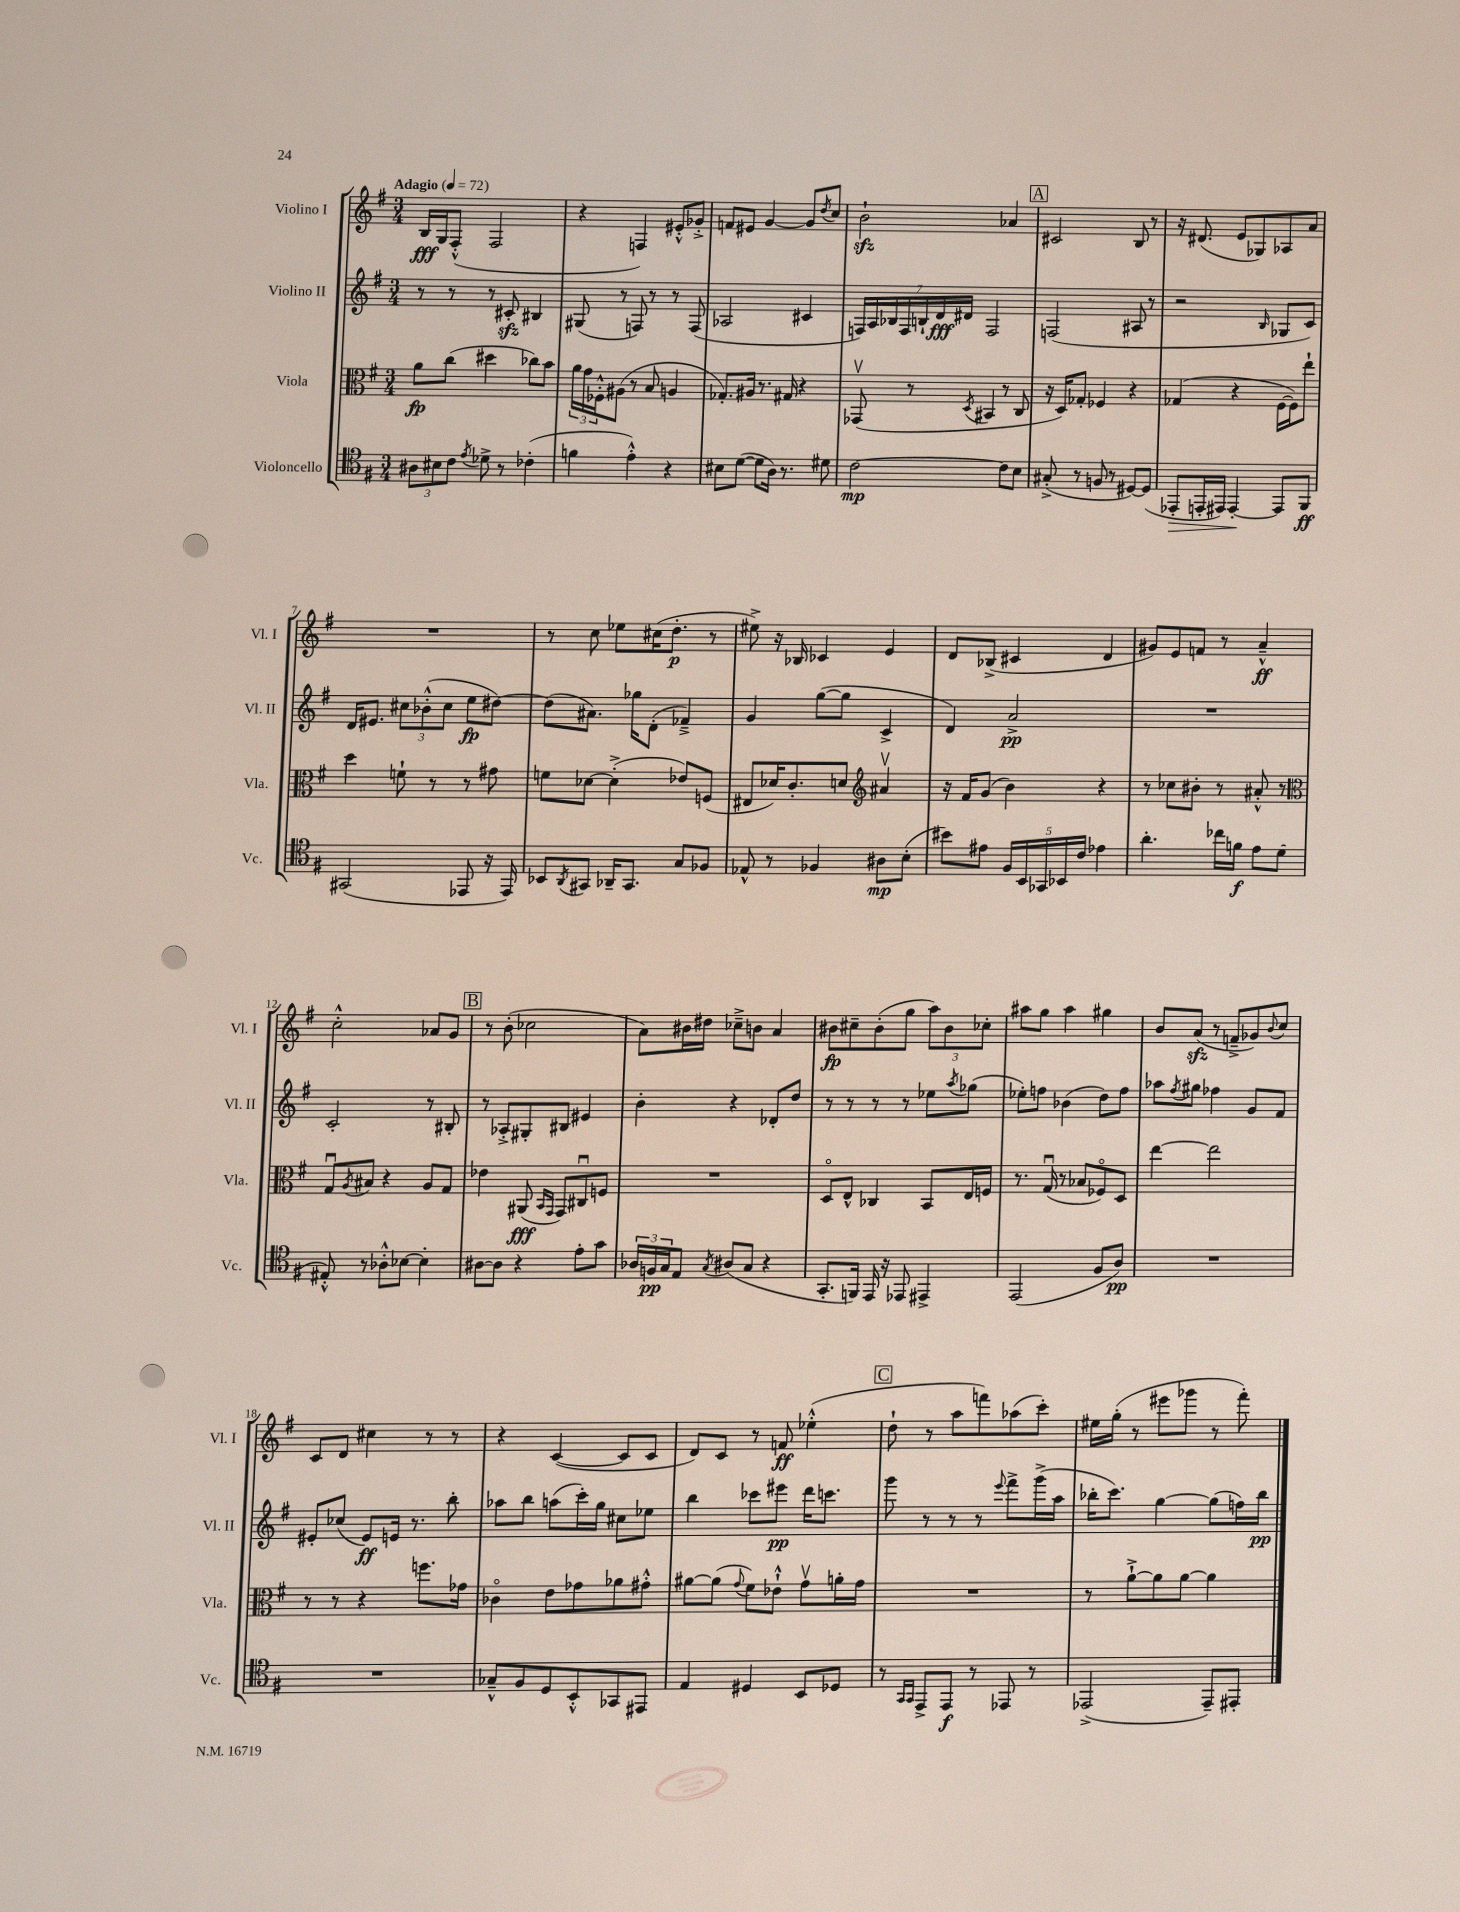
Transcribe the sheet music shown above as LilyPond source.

<<
\new StaffGroup <<
\new Staff = "s0" \with { instrumentName = "Violino I" shortInstrumentName = "Vl. I" } {
    \clef treble \key g \major \numericTimeSignature \time 3/4 \tempo "Adagio" 4 = 72
    b16\fff g16 fis8-.-^( fis2 |
    r4 f4) eis'8-.-^ ges'8-.-> |
    f'8 eis'8 g'4~ g'8 \acciaccatura { d''8 } c''8 |
    b'2-!\sfz aes'4 |
    \mark \markup { \box "A" } cis'2 b8 r8 |
    r16 dis'8.( e'8 ges8) aes8 a'8 |
    R2. |
    r8 c''8 ees''8 cis''16( d''8.-.\p r8 |
    eis''8->) r16 bes16 ces'4 e'4 |
    d'8 bes8->( cis'4 d'4 |
    gis'8) e'8 f'8 r8 a'4---^\ff |
    c''2-.-^ aes'8 g'8 |
    \mark \markup { \box "B" } r8 b'8-.( ces''2 |
    a'8) bis'16 dis''16 ces''8---> b'8 a'4 |
    bis'8\fp cis''8-- bis'8-.( g''8 \tuplet 3/2 { a''8) bis'8 ces''8-. } |
    ais''8 g''8 ais''4 gis''4 |
    b'8 a'8\sfz( r8 f'8---> ges'8) \appoggiatura { b'8 } c''8 |
    c'8 d'8 cis''4 r8 r8 |
    r4 c'4~( c'8 c'8 |
    d'8) c'8 r8 f'8\ff ees''4-.-^( |
    \mark \markup { \box "C" } d''8-! r8 a''8 f'''8) aes''8( c'''8-.) |
    eis''16 g''16-.( r8 eis'''8 ges'''8 r8 fis'''8-.) \bar "|." |
}
\new Staff = "s1" \with { instrumentName = "Violino II" shortInstrumentName = "Vl. II" } {
    \clef treble \key g \major \numericTimeSignature \time 3/4
    r8 r8 r8 cis'8-.\sfz bis4 |
    gis8( r8 f8) r8 r8 f8( |
    aes2 cis'4 |
    \tuplet 7/4 { f16) a16 bes16 f16 b16-! d'16\fff dis'16 } f2 |
    \mark \markup { \box "A" } f2( ais8 r8 |
    r2 \grace { b16 } ges8 c'8) |
    d'16 eis'8. \tuplet 3/2 { cis''8 bes'8-.-^( cis''8 } e''8\fp dis''8~) |
    dis''8( ais'8.) ges''16 d'8-.( fes'4--->) |
    g'4 g''8~( g''8 c'4-> |
    d'4) a'2->\pp |
    R2. |
    c'2-. r8 bis8-. |
    \mark \markup { \box "B" } r8 aes8-.-> gis8-. bis8 eis'4 |
    b'4-. r4 des'8-. d''8 |
    r8 r8 r8 r8 ees''8 \acciaccatura { a''8 } ges''8( |
    ees''8-.) f''8 bes'4( d''8) f''8 |
    aes''8 \acciaccatura { fis''8 } gis''8 fes''4 g'8 fis'8 |
    eis'8-. ces''8( eis'8\ff) e'16 r8. b''8-. |
    aes''8 b''8 a''8( c'''16-.) g''16 cis''8 ees''8 |
    b''4 ces'''8 eis'''8\pp d'''16 c'''8. |
    \mark \markup { \box "C" } g'''8 r8 r8 r8 \appoggiatura { e'''8 } fis'''8-> g'''16->( a''16 |
    bes''16-. c'''8.) g''4~ g''8( f''16) bes''16\pp \bar "|." |
}
\new Staff = "s2" \with { instrumentName = "Viola" shortInstrumentName = "Vla." } {
    \clef alto \key g \major \numericTimeSignature \time 3/4
    a'8\fp c''8( dis''4 ces''8) b'8 |
    \tuplet 3/2 { a'16 g'16 fes16-.-^ } ais8( r8 b8 a4 |
    ges8.-.) ais16 r8. gis16 r4 |
    ges,8\upbow( r8 \acciaccatura { d8 } bis,4 r8 c8 |
    \mark \markup { \box "A" } r16 d16) ges8-. fes4 r4 |
    ges4( r4 fis16~ fis16) e''8-! |
    d''4 f'8-! r8 r8 gis'8 |
    f'8 des'8~ des'4-.->( ees'8) f8( |
    eis8 des'16) c'8.-. d'8 \clef treble ais'4\upbow |
    r16 fis'16 g'8( b'4) r4 |
    r8 ces''8 bis'8-. r8 ais'8-.-^ r8 |
    \clef alto g8\downbow \acciaccatura { a8 } bis8 r4 a8 g8 |
    \mark \markup { \box "B" } ees'4 ais,8\fff( \grace { b,16 g,16 } g,8) cis8\downbow f8 |
    R2. |
    d8\flageolet e8-^ ces4 b,8 e16 f16 |
    r8. g16\downbow( r8 bes8 fes8\flageolet) d8 |
    e''4~ e''2 |
    r8 r8 r4 f''8. ges'16 |
    ces'4\flageolet e'8 ges'8 aes'8 gis'8-.-^ |
    ais'8~ ais'8( \appoggiatura { g'8 } fis'8) ees'8-!-^ g'8\upbow a'16-. g'16 |
    \mark \markup { \box "C" } R2. |
    r8 a'8~-!-> a'8 a'8~ a'4 \bar "|." |
}
\new Staff = "s3" \with { instrumentName = "Violoncello" shortInstrumentName = "Vc." } {
    \clef tenor \key g \major \numericTimeSignature \time 3/4
    \tuplet 3/2 { ais8 bis8 c'8 } \acciaccatura { e'8 } des'8-> r8 ces'4-.( |
    f'4 e'4-.-^) r4 |
    bis8 d'8~( d'8 a16) r8. dis'8 |
    c'2~\mp c'8 b8 |
    \mark \markup { \box "A" } gis8-.->( r8 f8 r8 dis8~) dis8( |
    ees,8-.\> e,16-. eis,16) eis,4~-.\! eis,8 fis,8\ff |
    gis,2( ees,8 r16 ees,16) |
    bes,8 \acciaccatura { a,8 } gis,8 aes,16-- gis,8. g8 fes8 |
    ees8-^ r8 fes4 ais8\mp b8-.( |
    bis'8) eis'8 \tuplet 5/4 { fis16 b,16 ges,16 bes,16 c'16 } ees'4 |
    a'4.-. ces''16 f'16\f e'8 d'8( |
    eis8-.-^) r8 aes8-.-^ bes8~ bes4-. |
    \mark \markup { \box "B" } ais8~ ais8 r4 e'8-. g'8 |
    \tuplet 3/2 { aes16 f16\pp g16 } e8 \acciaccatura { g8 } ais8( g8 r4 |
    g,8.-. f,16) e,16 r16 ees,8 eis,4-> |
    e,2( fis8 a8\pp) |
    R2. |
    R2. |
    ges8---^ fis8 d8 b,8-.-^ ges,8 eis,8 |
    e4 dis4 b,8 des8 |
    \mark \markup { \box "C" } r8 \grace { g,16 g,16 } e,8-> e,8\f r8 ees,8 r8 |
    ees,2->( ees,8--) eis,8-. \bar "|." |
}
>>
>>
